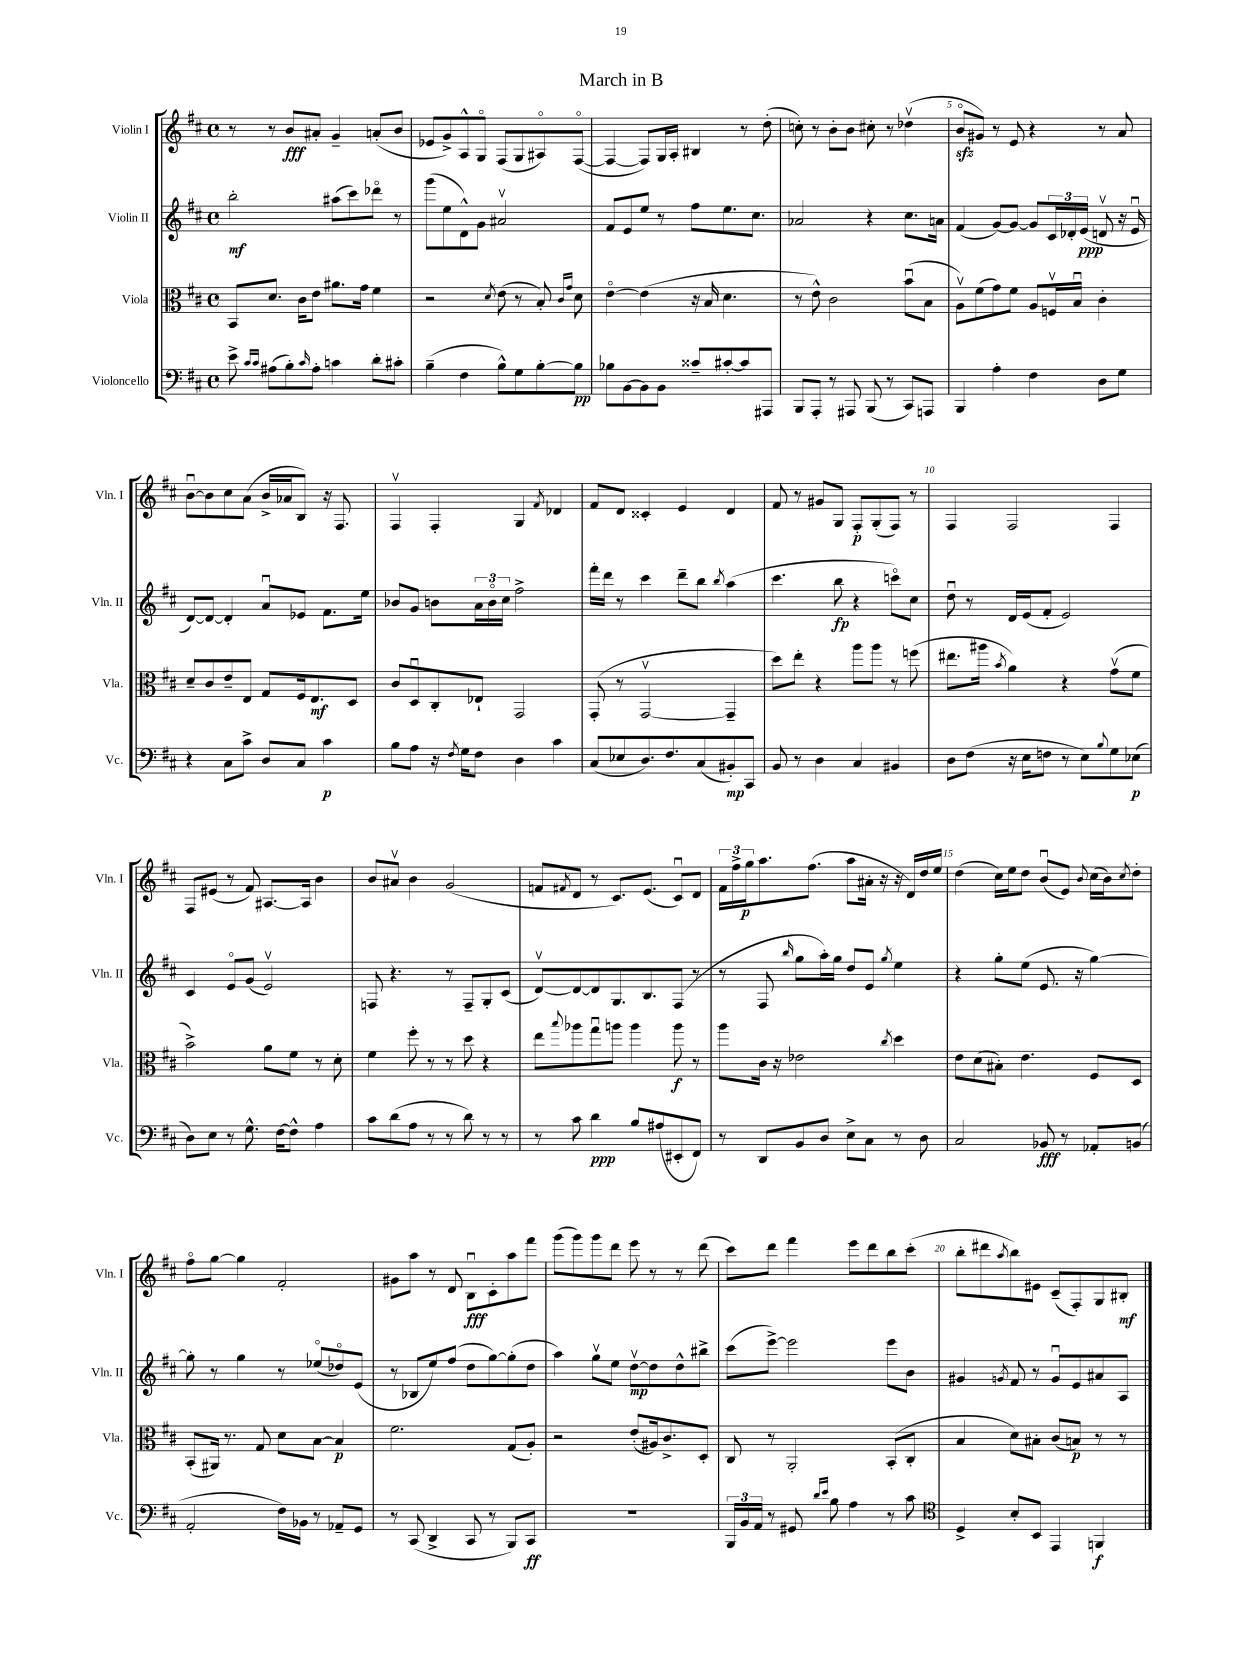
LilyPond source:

\header { title = "March in B" }
<<
\new StaffGroup <<
\new Staff = "s0" \with { instrumentName = "Violin I" shortInstrumentName = "Vln. I" } {
    \clef treble \key d \major \defaultTimeSignature \time 4/4
    r8 r8 b'8\fff ais'8-. g'4-- a'8-.( b'8 |
    ees'8 g'8->) a8-^ g8\flageolet fis8( g8 ais8\flageolet) fis8~\flageolet( |
    fis4~ fis8) g16 a16-. bis4 r8 d''8-.( |
    c''8-.) r8 b'8-. b'8 cis''8-. r8 des''4\upbow( |
    b'8\flageolet\sfz gis'8) r8 e'8 r4 r8 a'8 |
    b'8~\downbow b'8 cis''8 a'8( b'16-> aes'16 b8) r16 fis8. |
    fis4\upbow fis4-. g4 \acciaccatura { fis'8 } des'4 |
    fis'8 d'8 cisis'4-. e'4 d'4 |
    fis'8 r8 gis'8 g8 fis8-.\p g8-.( fis8) r8 |
    fis4 fis2 fis4 |
    fis8 eis'8( r8 fis'8) ais8.~ ais16 b'4 |
    b'8 ais'8\upbow b'4 g'2( |
    f'8 \acciaccatura { fis'8 } d'8 r8 cis'8.) e'8.( cis'8\downbow) d'8 |
    \tuplet 3/2 { fis'16 fis''16-> g''16\p } a''8. fis''8.( a''8 ais'16-. r16 r16 d'16) d''16 e''16 |
    d''4( cis''16) e''16 d''8 b'8\downbow( e'8) \appoggiatura { b'8 } cis''16( b'16) \acciaccatura { cis''8 } d''8-. |
    fis''8\flageolet g''8~ g''4 fis'2-. |
    gis'8 a''8 r8 d'8 b8\downbow\fff cis'8-. a''8 fis'''8 |
    g'''8( g'''8) g'''8 d'''8 e'''8 r8 r8 d'''8( |
    cis'''8) d'''8 fis'''4 e'''8 d'''8 b''8 cis'''8-.( |
    b''8-. dis'''8 \acciaccatura { a''8 } b''8) eis'8 cis'8--( fis8-.) g8 bis8-.\mf \bar "|." |
}
\new Staff = "s1" \with { instrumentName = "Violin II" shortInstrumentName = "Vln. II" } {
    \clef treble \key d \major \defaultTimeSignature \time 4/4
    b''2-.\mf ais''8( cis'''8) des'''8\flageolet r8 |
    g'''8( e''8 d'8-^) g'8 ais'2\upbow |
    fis'8 e'8 e''8 r8 fis''8 e''8. cis''8. |
    aes'2 r4 cis''8. a'16 |
    fis'4( g'8~) g'8~ g'8 \tuplet 3/2 { cis'16 des'16-. e'16\ppp( } d'8\upbow r16 e'16\downbow |
    d'8~) d'8~ d'4-. a'8\downbow ees'8 fis'8. e''16 |
    bes'8 g'8 b'8 \tuplet 3/2 { a'16 b'16\flageolet cis''16 } fis''2-> |
    fis'''16-. d'''16 r8 cis'''4 d'''8-- b''8 \acciaccatura { b''8 } a''4( |
    cis'''4. b''8\fp r4 c'''8\flageolet) cis''8 |
    d''8\downbow r8 d'16 e'16( fis'8-. e'2) |
    cis'4 e'8\flageolet g'8( e'2\upbow) |
    f8 r4. r8 f8-- g8-. cis'8( |
    d'8~\upbow) d'8~ d'8 g8. b8. fis8( r8 |
    r8 fis8 \grace { b''16 } g''8 a''16-.) g''16 d''8 e'8 \acciaccatura { g''8 } e''4 |
    r4 g''8-. e''8( e'8. r16 g''4~) |
    g''8-. r8 g''4 r8 ees''8\flageolet( des''8\flageolet) e'8( |
    r8 bes8 e''8) fis''8( d''8 g''8~) g''8-.( d''8 |
    a''4) g''8\upbow e''8 d''8~\upbow\mp d''8 d''8-^ bis''8-> |
    cis'''8( e'''8~->) e'''2 e'''8 b'8 |
    gis'4 \acciaccatura { g'8 } fis'8 r8 g'8\downbow e'8 ais'8 a8 \bar "|." |
}
\new Staff = "s2" \with { instrumentName = "Viola" shortInstrumentName = "Vla." } {
    \clef alto \key d \major \defaultTimeSignature \time 4/4
    b,8 d'8. cis'16 e'8 ais'8. g'16 fis'4 |
    r2 \acciaccatura { d'8 } e'8( r8 b8-.) \grace { cis'16 g'16 } d'8 |
    e'4~\flageolet e'4( r16 b16 d'4. |
    r8 e'8-^) cis'2 b'8\downbow( b8 |
    a8\upbow) fis'8( g'8) fis'8 a8 f16\upbow b16\downbow cis'4-. |
    d'8-- cis'8 e'8-- e8 g8 fis16 e8.\mf d8 |
    cis'8 d8\downbow cis8-. ees8-! g,2 |
    g,8-.( r8 g,2~\upbow g,4-- |
    d''8) e''8-. r4 a''8 a''8 r8 f''8( |
    eis''8. ais''16 \acciaccatura { b'8 } a'4) r4 g'8\upbow( fis'8 |
    b'2->) a'8 fis'8 r8 d'8-. |
    fis'4 fis''8-. r8 r8 d''8 r4 |
    e''8 \appoggiatura { b''8 } aes''8 g''8\downbow a''8 a''4 a''8\f r8 |
    a''8 cis'16 r16 ees'2 \acciaccatura { cis''8 } d''4 |
    e'8 d'8( bis8-.) e'4. fis8 d8 |
    b,8-.( ais,16) r8. g8 d'8 b8~ b4\p |
    fis'2. g8( a8-.) |
    r2 e'8-.( ais16) cis'8.-> d8-. |
    cis8 r8 a,2-. b,8-.( cis8-. |
    b4 d'8) bis8-. cis'8( b8\p) r8 r8 \bar "|." |
}
\new Staff = "s3" \with { instrumentName = "Violoncello" shortInstrumentName = "Vc." } {
    \clef bass \key d \major \defaultTimeSignature \time 4/4
    e'8-> \grace { cis'16 cis'16 } ais8( b8-.) \grace { cis'16 } ais8-. c'4 d'8-. cis'8-. |
    b4--( fis4 b8-^) g8 b8~-. b8\pp |
    bes8 b,8~ b,8 b,8 cisis'8-- cis'8~-. cis'8 ais,,8 |
    b,,8 a,,8-. r8 ais,,8 b,,8( r8 cis,8) a,,8 |
    b,,4 a4-. fis4 d8 g8 |
    r4 cis8 cis'8-> d8 cis8 cis'4\p |
    b8 a8 r16 \acciaccatura { fis8 } g16 fis8 d4 cis'4 |
    cis8( ees8 d8.) fis8. cis8( bis,8-.\mp) cis,8 |
    b,8 r8 d4 cis4 bis,4 |
    d8 fis8( r16 e16 f8 r8 e8) \appoggiatura { b8 } g8 ees8\p( |
    d8) e8 r8 g8.-^ fis16~ fis8-^ a4 |
    cis'8 d'8( a8 r8 r8 d'8) r8 r8 |
    r8 cis'8 d'4\ppp b8 ais8( eis,8-. fis,8) |
    r8 d,8 b,8 d8 e8-> cis8 r8 d8 |
    cis2 bes,8\fff r8 aes,8-. b,8( |
    a,2-. fis16) bes,16 r8 aes,8-- g,8 |
    r8 cis,8( d,4-> cis,8 r8 b,,8) cis,8\ff |
    R1 |
    \tuplet 3/2 { b,,16 b,16 a,16 } r8 gis,8 \grace { d'16 e'16 } b8 a4 r8 cis'8 |
    \clef tenor d4-> b8-. b,8 e,4 f,4\f \bar "|." |
}
>>
>>
\layout { \context { \Score \override BarNumber.break-visibility = ##(#f #t #t) barNumberVisibility = #(every-nth-bar-number-visible 5) } }
